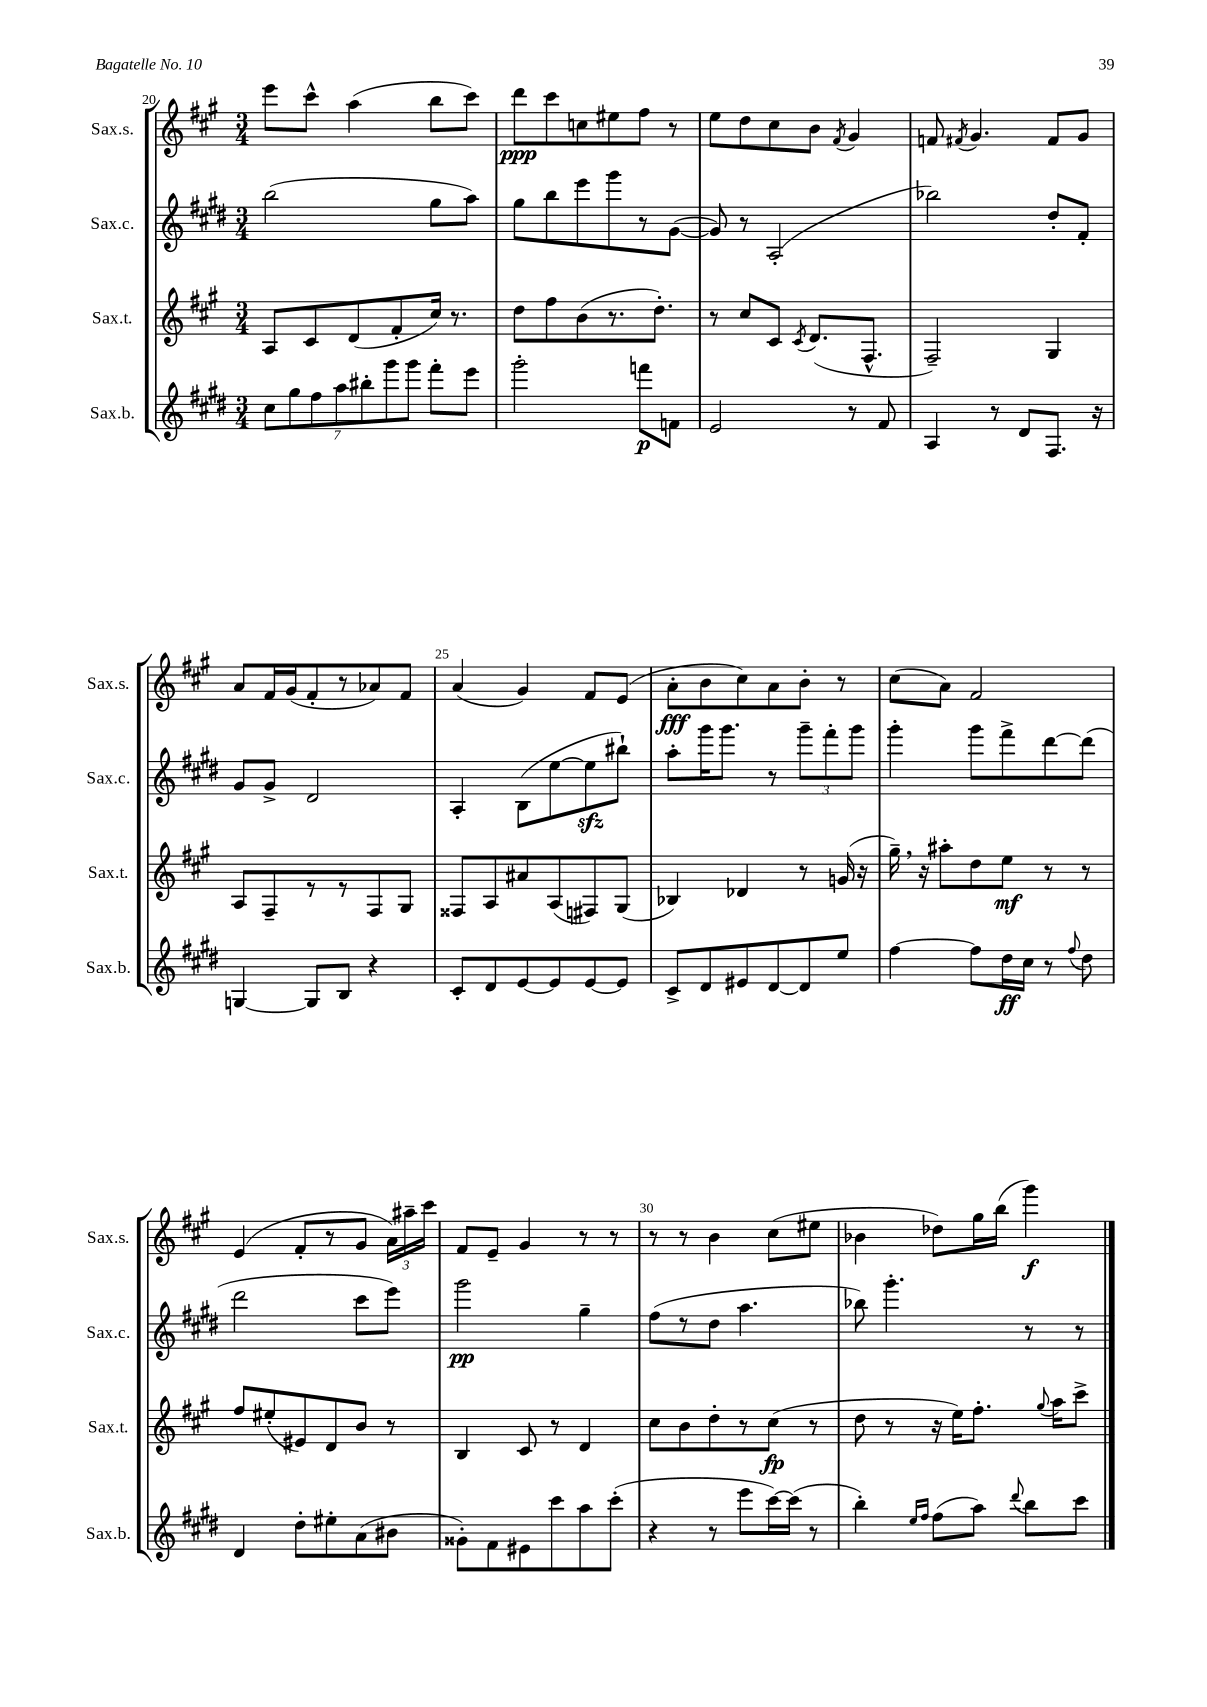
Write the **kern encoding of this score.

**kern	**kern	**kern	**kern
*staff4	*staff3	*staff2	*staff1
*clefG2	*clefG2	*clefG2	*clefG2
*k[f#c#g#d#]	*k[f#c#g#]	*k[f#c#g#d#]	*k[f#c#g#]
*M3/4	*M3/4	*M3/4	*M3/4
14cc#	8A	(2bb	8eee
14gg#	.	.	.
.	8c#	.	8ccc#^^
14ff#	.	.	.
14aa	.	.	.
.	(8d	.	(4aa
14bb#'	.	.	.
14ggg#	.	.	.
.	8f#'	.	.
14ggg#	.	.	.
8fff#'	16cc#)	8gg#	8bb
.	8.r	.	.
8eee	.	8aa)	8ccc#)
=	=	=	=
2ggg#'	8dd	8gg#	8ddd
.	8ff#	8bb	8ccc#
.	(8b	8eee	8cc
.	8.r	8ggg#	8ee#
8fff	.	8r	8ff#
.	8.dd')	.	.
8f	.	([8g#	8r
=	=	=	=
2e	8r	8g#])	8ee
.	8cc#	8r	8dd
.	8c#	(2A'	8cc#
.	8qc#	.	.
.	(8.d	.	8b
.	.	.	8qf#
8r	.	.	4g#
.	8.F#^^	.	.
8f#	.	.	.
=	=	=	=
4A	2F#~)	2bb-)	8f
.	.	.	8qf#
.	.	.	4.g#
8r	.	.	.
8d#	.	.	.
8.F#	4G#	8dd#'	8f#
.	.	8f#'	8g#
16r	.	.	.
=	=	=	=
[4G	8A	8g#	8a
.	8F#~	8g#^	16f#
.	.	.	(16g#
8G]	8r	2d#	8f#'
8B	8r	.	8r
4r	8F#	.	8a-)
.	8G#	.	8f#
=	=	=	=
8c#'	8F##	4A'	(4a
8d#	8A	.	.
[8e	8a#	(8B	4g#)
8e]	(8A	[8ee	.
[8e	8F#)	8ee]	8f#
8e]	(8G#	8bb#`)	(8e
=	=	=	=
8c#^	4B-)	8aa'	8a'
8d#	.	16ggg#	8b
.	.	8.ggg#	.
8e#	4d-	.	8cc#)
[8d#	.	8r	8a
8d#]	8r	12ggg#~	8b'
.	.	12fff#'	.
8ee	(16g	.	8r
.	.	12ggg#	.
.	16r	.	.
=	=	=	=
[4ff#	16gg#~)	4ggg#'	(8cc#
.	16r	.	.
.	8aa#'	.	8a)
8ff#]	8dd	8ggg#	2f#
16dd#	8ee	8fff#^	.
16cc#	.	.	.
8r	8r	[8ddd#	.
8qqff#	.	.	.
8dd#	8r	(8ddd#]	.
=	=	=	=
4d#	8ff#	2ddd#	(4e
.	(8ee#'	.	.
8dd#'	8e#)	.	8f#'
8ee#'	8d	.	8r
(8a	8b	8ccc#	8g#
8b#	8r	8eee)	24a)
.	.	.	24aa#~
.	.	.	24ccc#
=	=	=	=
8g##')	4B	2ggg#	8f#
8f#	.	.	8e~
8e#	8c#	.	4g#
8ccc#	8r	.	.
8aa	4d	4gg#~	8r
(8ccc#'	.	.	8r
=	=	=	=
4r	8cc#	(8ff#	8r
.	8b	8r	8r
8r	8dd'	8dd#	4b
8eee	8r	4.aa	.
[16ccc#)	(8cc#	.	(8cc#
(16ccc#]	.	.	.
8r	8r	.	8ee#
=	=	=	=
4bb')	8dd	8bb-)	4b-
.	8r	4.ggg#'	.
16qqee	.	.	.
16qqff#	.	.	.
(8ff#	16r	.	8dd-)
.	16ee)	.	.
8aa)	8.ff#'	.	16gg#
.	.	.	(16bb
8qqddd#	.	.	.
8bb	.	8r	4ggg#)
.	8qqgg#	.	.
.	16aa	.	.
8ccc#	8ccc#^	8r	.
==	==	==	==
*-	*-	*-	*-
